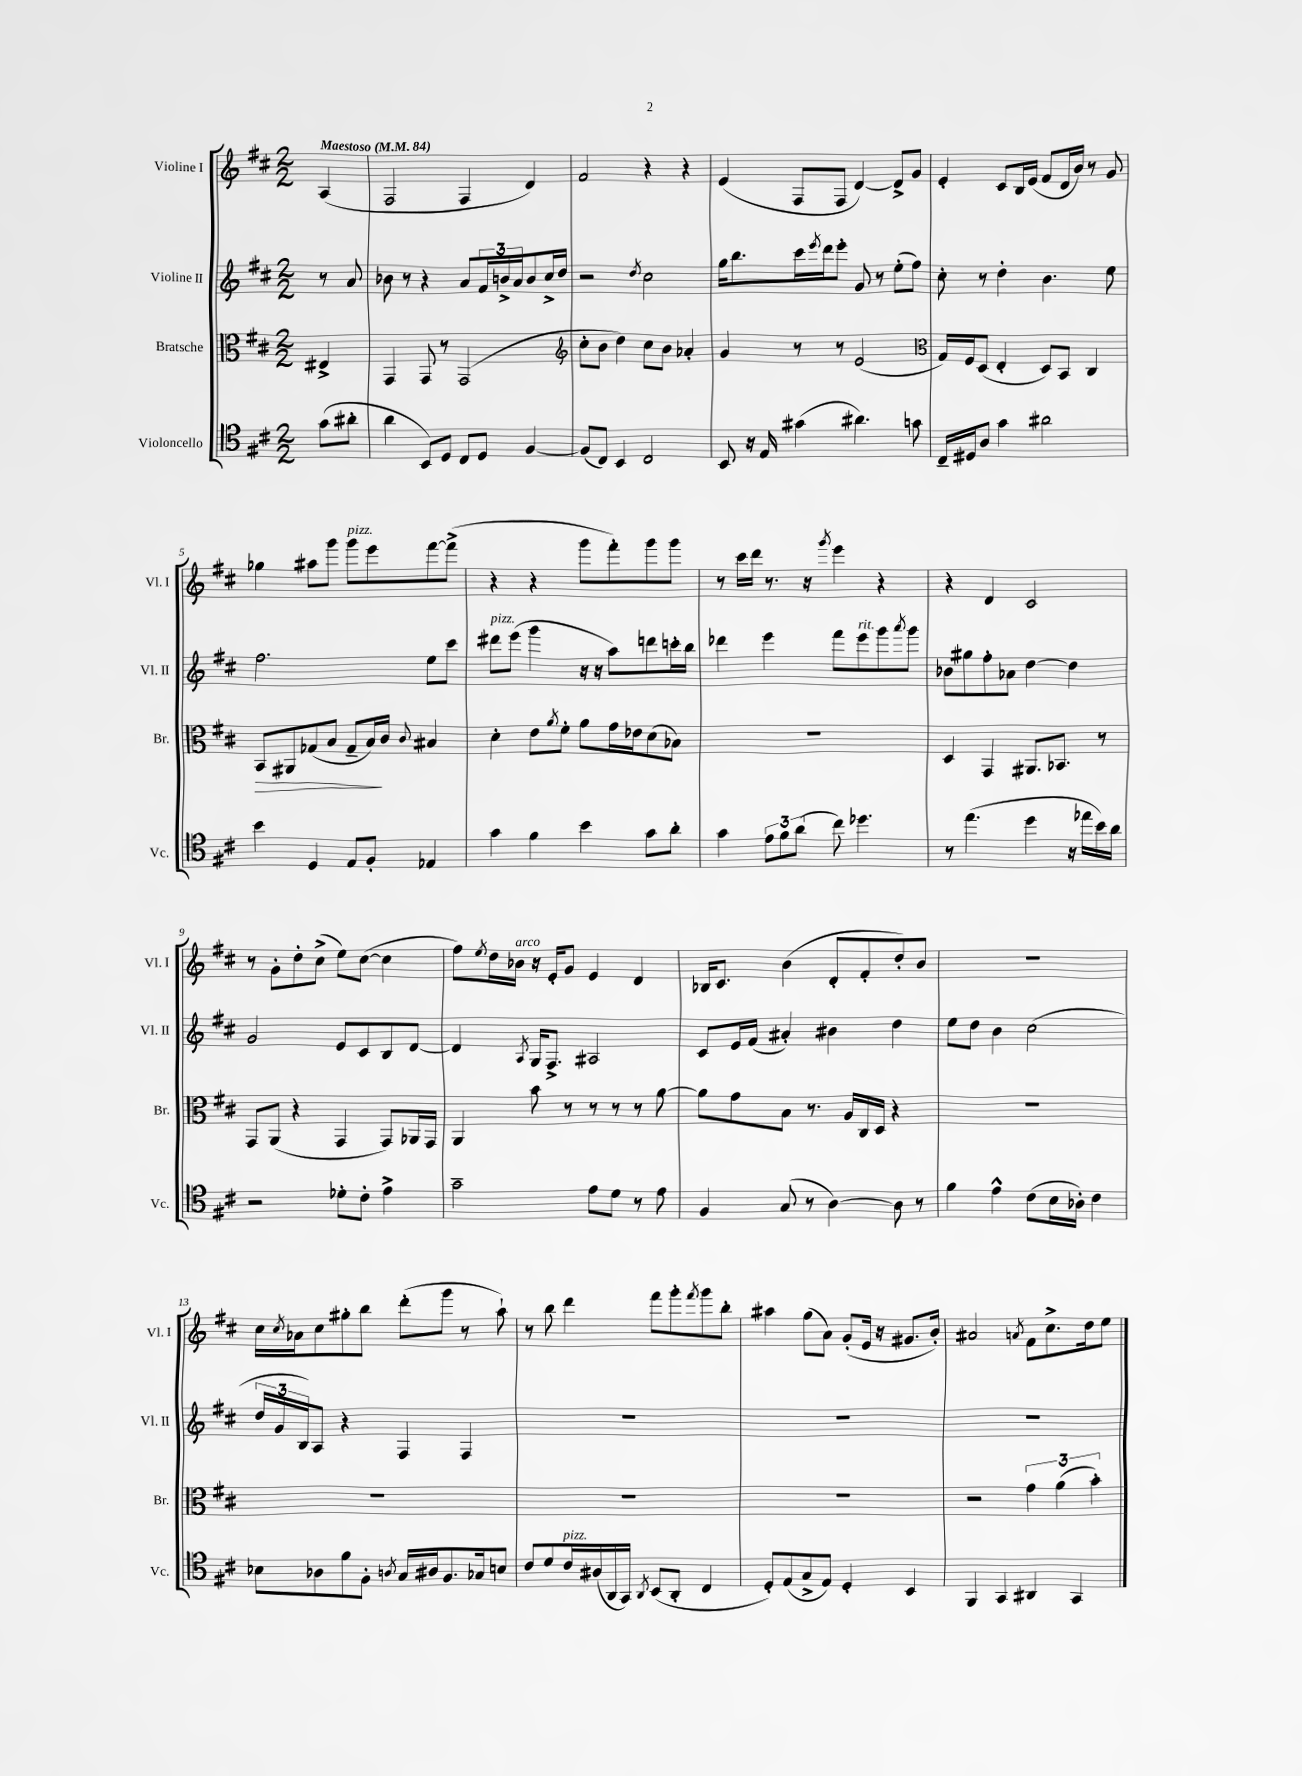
<<
\new StaffGroup <<
\new Staff = "s0" \with { instrumentName = "Violine I" shortInstrumentName = "Vl. I" } {
    \clef treble \key d \major \numericTimeSignature \time 2/2 \partial 4 \tempo "Maestoso" 4 = 84
    a4( |
    fis2 fis4 d'4) |
    fis'2 r4 r4 |
    e'4( fis8 fis8 d'4~) d'8-> g'8 |
    e'4-. cis'8 b16 e'16( fis'8 d'16 b'16) r8 g'8 |
    ges''4 ais''8 g'''8 g'''8^\markup { \italic "pizz." } e'''8 fis'''8~ fis'''8->( |
    r4 r4 g'''8 fis'''8-.) g'''8 g'''8 |
    r8 cis'''16 d'''16 r8. r16 \acciaccatura { g'''8 } e'''4 r4 |
    r4 d'4 cis'2 |
    r8 g'8-. d''8-. cis''8->( e''8) cis''8~( cis''4 |
    fis''8) \acciaccatura { e''8 } d''16 bes'16^\markup { \italic "arco" } r16 e'16-. g'8 e'4 d'4 |
    bes16 cis'8. b'4( d'8-. fis'8-. d''8-.) b'8 |
    R1 |
    cis''16 \acciaccatura { cis''8 } aes'16 cis''8 gis''8-. b''8 d'''8-.( g'''8 r8 a''8-!) |
    r8 b''8 d'''4 fis'''8 g'''8-. \acciaccatura { fis'''8 } g'''8 b''8-. |
    ais''4 g''8( a'8) g'8-.( e'16 r16 gis'8. b'16-.) |
    ais'2 \acciaccatura { a'8 } fis'8 cis''8.-> d''16 e''8 \bar "|." |
}
\new Staff = "s1" \with { instrumentName = "Violine II" shortInstrumentName = "Vl. II" } {
    \clef treble \key d \major \numericTimeSignature \time 2/2 \partial 4
    r8 a'8 |
    bes'8 r8 r4 a'8 \tuplet 3/2 { fis'16 b'16-> a'16 } b'8 cis''16-> d''16 |
    r2 \acciaccatura { d''8 } cis''2 |
    g''16 b''8. cis'''16 \acciaccatura { e'''8 } d'''16 e'''8-. g'8 r8 e''8-.( fis''8) |
    cis''8-. r8 d''4-. b'4. e''8 |
    fis''2. e''8 cis'''8 |
    dis'''8^\markup { \italic "pizz." } e'''8( g'''4 r16 r16 a''8) d'''8 c'''16-. b''16 |
    des'''4 e'''4 fis'''8 e'''8^\markup { \italic "rit." } g'''8 \acciaccatura { a'''8 } g'''8 |
    bes'8 gis''8 fis''8-. aes'8 d''4~ d''4 |
    g'2 e'8 cis'8 b8 d'8~ |
    d'4 \acciaccatura { a8 } g16 fis8.-> ais2 |
    cis'8 e'16 fis'16( ais'4-.) bis'4 d''4 |
    e''8 d''8 b'4 cis''2( |
    \tuplet 3/2 { d''16 g'16 b16) } a8 r4 fis4 fis4 |
    R1 |
    R1 |
    R1 \bar "|." |
}
\new Staff = "s2" \with { instrumentName = "Bratsche" shortInstrumentName = "Br." } {
    \clef alto \key d \major \numericTimeSignature \time 2/2 \partial 4
    eis4-> |
    g,4 g,8 r8 g,2( |
    \clef treble cis''8-. b'8 d''4) cis''8 b'8 aes'4-. |
    g'4 r8 r8 e'2( |
    \clef alto g16) fis16 d8( e4-. d8) b,8 cis4 |
    b,8\> ais,8 ges8( b8 ges8-- b16\!) cis'16 \appoggiatura { cis'8 } bis4 |
    d'4-. e'8 \acciaccatura { a'8 } fis'8-. a'8 g'16 ees'16 d'8( bes8) |
    R1 |
    d4 g,4 ais,8. bes,8. r8 |
    g,8 a,8( r4 g,4 g,8) aes,16 g,16 |
    a,4 b'8 r8 r8 r8 r8 a'8~ |
    a'8 g'8 b8 r8. a16 cis16 d16 r4 |
    R1 |
    R1 |
    R1 |
    R1 |
    r2 \tuplet 3/2 { g'4 a'4( b'4-.) } \bar "|." |
}
\new Staff = "s3" \with { instrumentName = "Violoncello" shortInstrumentName = "Vc." } {
    \clef tenor \key d \major \numericTimeSignature \time 2/2 \partial 4
    g'8( ais'8-. |
    a'4 b,8) d8 cis8 d8 fis4~ |
    fis8( cis8) b,4 cis2 |
    b,8 r16 e16 gis'4( ais'4.) g'8 |
    cis16-- dis16 a8 g'4 ais'2 |
    b'4 d4 e8 fis8-. ees4 |
    g'4 fis'4 b'4 g'8 a'8-. |
    g'4 \tuplet 3/2 { e'8 fis'8 a'8( } cis''8) des''4. |
    r8 e''4.( d''4 r16 ees''16 b'16) a'16 |
    r2 des'8-. cis'8-. e'4-> |
    g'2-- e'8 d'8 r8 e'8 |
    fis4 g8( r8 a4~) a8 r8 |
    fis'4 e'4-^ cis'8( b16 aes16-.) cis'4 |
    bes8 aes8 fis'8 fis8-. \acciaccatura { a8 } g16 ais16 fis8. ges16 b8 |
    cis'8 d'8 cis'16^\markup { \italic "pizz." } ais16( a,16 g,16) \acciaccatura { a,8 } b,8( a,8-. cis4 |
    d8-.) e8( g8-> e8) d4-. b,4 |
    fis,4 g,4 ais,4 g,4 \bar "|." |
}
>>
>>
